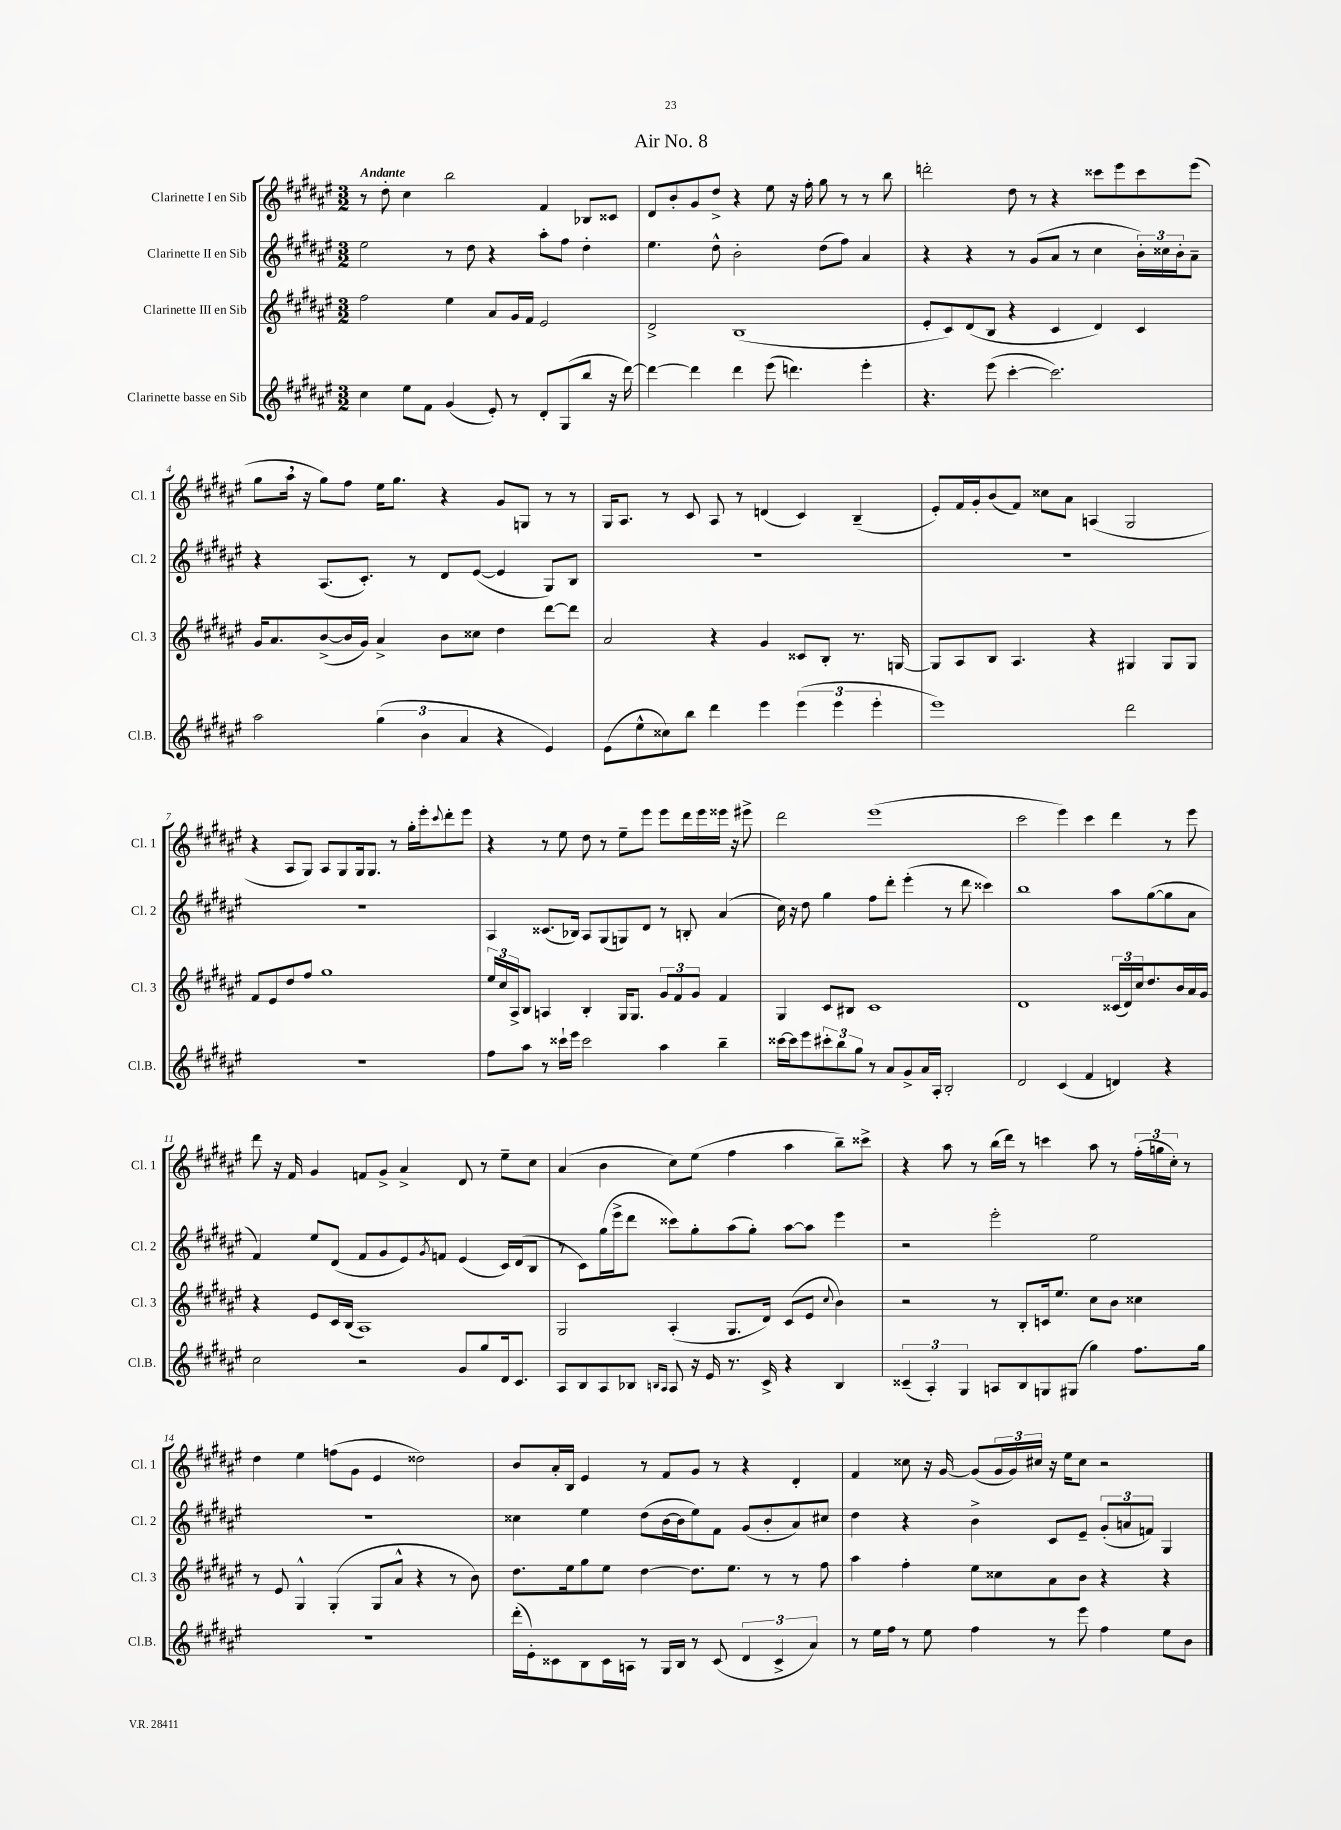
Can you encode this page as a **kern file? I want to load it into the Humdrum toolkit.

**kern	**kern	**kern	**kern
*staff4	*staff3	*staff2	*staff1
*clefG2	*clefG2	*clefG2	*clefG2
*k[f#c#g#d#a#e#]	*k[f#c#g#d#a#e#]	*k[f#c#g#d#a#e#]	*k[f#c#g#d#a#e#]
*M3/2	*M3/2	*M3/2	*M3/2
4cc#\	2ff#\	2ee#\	8r
.	.	.	8dd#'\
8ee#\L	.	.	4cc#\
8f#\J	.	.	.
(4g#/	4ee#\	8r	2bb\
.	.	8dd#\	.
8e#'/)	8a#/L	4r	.
8r	16g#/L	.	.
.	16f#/JJ	.	.
8d#'/L	2e#/	8aa#'\L	4f#/
(8G#/	.	8ff#\J	.
8bb/J	.	4dd#'\	8B-/L
16r	.	.	8c##/J
[16ddd#\)	.	.	.
=	=	=	=
4ddd#\_	2d#^/	4.ee#\	8d#/L
.	.	.	8b'/
4ddd#\]	.	.	8g#/
.	.	8dd#^^\	8dd#^/J
4ddd#\	(1B	2b'\	4r
(8eee#\	.	.	8ee#\
4.ddd\)	.	.	16r
.	.	.	16ff#'\
.	.	(8dd#\L	8gg#\
.	.	8ff#\J)	8r
4eee#'\	.	4a#/	8r
.	.	.	8bb\
=	=	=	=
4.r	8e#'/L	4r	2ddd'\
.	8c#/)	.	.
.	(8d#/	4r	.
(8eee#\	8B/J	.	.
[4ccc#'\	4r	8r	8dd#\
.	.	(8g#/L	8r
2.ccc#\])	4c#/	8a#/J	4r
.	.	8r	.
.	4d#/)	4cc#\	8ccc##\L
.	.	.	8eee#\
.	4c#/	24b'\LL)	8ccc##\
.	.	24cc##\	.
.	.	24b'\J	.
.	.	8a#~\J	(8eee#\J
=	=	=	=
2aa#\	16g#/LK	4r	8gg#\L
.	8.a#/	.	.
.	.	.	16aa#\Jk
.	.	.	16r
.	([8b^/	(8.A#/L	8gg#\L)
.	16b/]L	.	8ff#\J
.	16g#/JJ)	8.c#'/J)	.
(6gg#\	4a#^/	.	16ee#\LK
.	.	.	8.gg#\J
.	.	8r	.
6b\	.	.	.
.	8b\L	8d#/L	4r
6a#/	.	.	.
.	8cc##\J	([8e#/J	.
4r	4dd#\	4e#/]	8g#/L
.	.	.	8G/J
4e#/)	[8ddd#\L	8G#/L)	8r
.	8ddd#\]J	8B/J	8r
=	=	=	=
(8e#\L	2a#/	1.r	16G#/LK
.	.	.	8.A#/J
8ee#^^\	.	.	.
8cc##\)	.	.	8r
8bb\J	.	.	8c#/
4ddd#\	4r	.	8A#/
.	.	.	8r
4eee#\	4g#/	.	(4d/
(6eee#\	8c##/L	.	4c#/)
.	8B'/J	.	.
6eee#\	.	.	.
.	8.r	.	(4B~/
6eee#'\	.	.	.
.	[16G/	.	.
=	=	=	=
1eee#)	8G/]L	1.r	8e#'/L)
.	8A#/	.	16f#/L
.	.	.	16g#'/J
.	8B/J	.	(8b/
.	4.A#/	.	8f#/J)
.	.	.	8cc##\L
.	.	.	8a#\J
.	4r	.	(4A/
2ddd#\	4G#/	.	2G#/
.	8G#/L	.	.
.	8G#/J	.	.
=	=	=	=
1.r	8f#/L	1.r	4r
.	8e#/	.	.
.	8dd#/	.	8A#/L
.	8ff#/J	.	8G#/J)
.	1gg#	.	8A#/L
.	.	.	8G#/
.	.	.	16G#/k
.	.	.	8.G#/J
.	.	.	8r
.	.	.	16gg#'\LL
.	.	.	16eee#'\J
.	.	.	8qqccc#/
.	.	.	8ddd#'\
.	.	.	8eee#\J
=	=	=	=
8ff#\L	24ee#/LL	4A#/	4r
.	24cc#/	.	.
.	24A#^/J	.	.
8aa#\J	8B/J	.	.
8r	4A/	(8.c##/L	8r
16ccc##`\LL	.	.	8ee#\
16eee#\JJ	.	16B-/Jk)	.
2ccc##\	4B'/	8A#/L	8dd#\
.	.	(8G#/	8r
.	16G#/LK	8G/)	8ee#~\L
.	8.G#/J	.	.
.	.	8d#/J	8eee#\J
4aa#\	12g#/L	8r	8eee#\L
.	12f#/	.	.
.	.	8B'/	16ddd#\L
.	12g#/J	.	.
.	.	.	16eee#\
4bb~\	4f#/	(4a#/	16eee##\JJ
.	.	.	16r
.	.	.	8eee#^\
=	=	=	=
[16ccc##\LL	4G#/	16cc#\)	2ddd#\
16ccc##\]J	.	16r	.
8eee#\	.	8dd#\	.
12ccc#'\	8c#/L	4gg#\	.
12bb\	.	.	.
.	8B#/J	.	.
12gg#\J	.	.	.
8r	1c#	8ff#\L	(1eee#
8a#/L	.	8ddd#'\J	.
8g#^/	.	(4eee#'\	.
16a#/L	.	.	.
16A#'/JJ	.	.	.
2B'/	.	8r	.
.	.	8ddd#\	.
.	.	4ccc##\)	.
=	=	=	=
2d#/	1d#	1bb	2ccc#\
(4c#/	.	.	4eee#\)
4f#/	.	.	4ccc#\
4d/)	(24c##/LL	8aa#\L	4ddd#\
.	24d#/)	.	.
.	24cc#/J	.	.
.	8.dd#/	([8gg#\	.
4r	.	8gg#\]	8r
.	16b/L	.	.
.	16a#/	8a#\J	8eee#\
.	16g#/JJ	.	.
=	=	=	=
2cc#\	4r	4f#/)	8ddd#\
.	.	.	16r
.	.	.	16f#/
.	8e#/L	8ee#/L	4g#/
.	16c#/L	(8d#/J	.
.	(16B/JJ	.	.
2r	1A#)	8f#/L	8f/L
.	.	8g#/	8g#^/J
.	.	8e#/)	4a#^/
.	.	8qg#/	.
.	.	8f/J	.
8g#/L	.	(4e#/	8d#/
8gg#/	.	.	8r
16d#/k	.	16c#/LL)	8ee#~\L
8.c#/J	.	(16d#/J	.
.	.	8B/J	8cc#\J
=	=	=	=
8A#/L	2G#/	8r	(4a#/
8B/	.	8c#\L)	.
8A#/	.	(16gg#\L	4b\
.	.	16eee#^\J	.
8B-/J	.	8ddd#\J	.
16qqB/LL	.	.	.
16qqA#/JJ	.	.	.
8A#/	(4A#'/	8ccc##\L)	8cc#\L)
16r	.	8gg#'\	(8ee#\J
16e#/	.	.	.
8.r	8.G#/L	(8aa#\	4ff#\
.	.	8gg#'\J)	.
16c#^/	16d#/Jk)	.	.
4r	(8c#/L	[8aa#\L	4aa#\
.	8e#/J	8aa#\]J	.
.	8qqcc#/	.	.
4B/	4b\)	4eee#\	8bb~\L)
.	.	.	8ccc##^\J
=	=	=	=
(6c##~/	2r	2r	4r
6A#'/)	.	.	.
.	.	.	8aa#\
6G#/	.	.	.
.	.	.	8r
8A/L	8r	2eee#'\	(16bb\LL
.	.	.	16ddd#\JJ)
8B/	8B'/L	.	8r
8G/	16c/k	.	4ccc\
.	8.ee#/J	.	.
(8G#/J	.	.	.
4gg#\)	8cc#\L	2ee#\	8aa#\
.	8b\J	.	8r
8.ff#\L	4cc##\	.	(24ff#'\LL
.	.	.	24gg\
.	.	.	24cc#'\JJ)
.	.	.	8r
16gg#\Jk	.	.	.
=	=	=	=
1.r	8r	1.r	4dd#\
.	8e#/	.	.
.	4G#^^/	.	4ee#\
.	(4G#'/	.	(8ff\L
.	.	.	8g#\J
.	8G#/L	.	4e#/
.	8a#^^/J	.	.
.	4r	.	2dd##\)
.	8r	.	.
.	8b\)	.	.
=	=	=	=
(16ddd#'\LL	8.dd#\L	4cc##\	8b/L
16e#'\J)	.	.	.
8c##\	.	.	16a#'/L
.	16ee#\k	.	16B/JJ
8B\	8gg#\	4ee#\	4e#/
16c##\L	8ee#\J	.	.
16A\JJ	.	.	.
8r	[4dd#\	(8dd#\L	8r
16G#/LL	.	[16b\L	8f#/L
16B/JJ	.	16b\]J	.
8r	8.dd#\]L	8ee#\)	8g#/J
(8c##/	.	8f#\J	8r
.	8.ee#\J	.	.
6d#/	.	(8g#/L	4r
.	8r	8b'/	.
6c##^/	.	.	.
.	8r	8a#/)	4d#'/
6a#/)	.	.	.
.	8ff#\	8cc#/J	.
=	=	=	=
8r	4aa#\	4dd#\	4f#/
16ee#\LL	.	.	.
16ff#\JJ	.	.	.
8r	4ff#'\	4r	8cc##\
8ee#\	.	.	16r
.	.	.	[16g#/
4ff#\	8ee#\L	4b^\	(8g#/]L
.	8cc##\	.	24g#/L
.	.	.	24g#/)
.	.	.	24cc#/JJ
8r	8a#\	8c#/L	16r
.	.	.	16ee#\LK
8eee#\	8b\J	8e#~/J	8cc#\J
4ff#\	4r	(12g#'/L	2r
.	.	12a/	.
.	.	12f/J)	.
8ee#\L	4r	4G#/	.
8b\J	.	.	.
==	==	==	==
*-	*-	*-	*-
